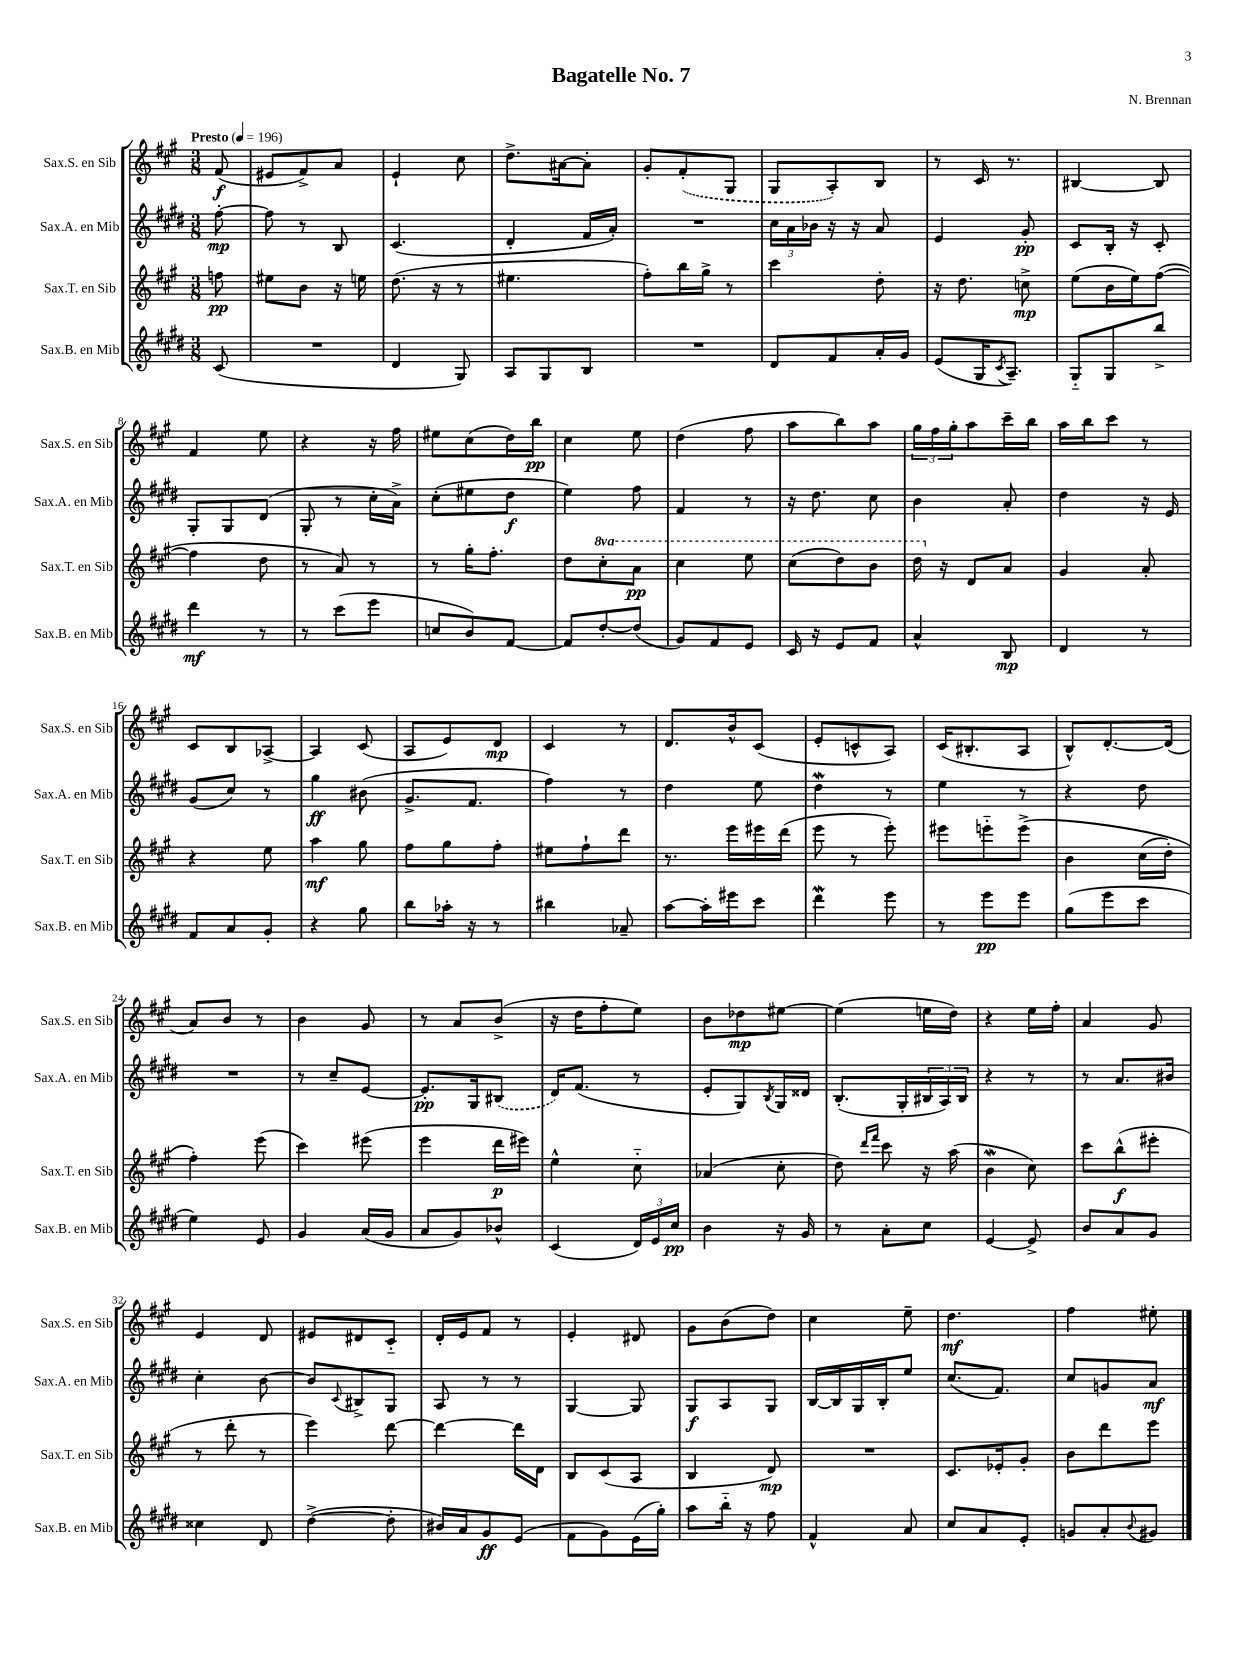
\header { title = "Bagatelle No. 7" composer = "N. Brennan" }
<<
\new StaffGroup <<
\new Staff = "s0" \with { instrumentName = "Sax.S. en Sib" shortInstrumentName = "Sax.S. en Sib" } {
    \clef treble \key a \major \numericTimeSignature \time 3/8 \partial 8 \tempo "Presto" 4 = 196
    fis'8\f( |
    eis'8 fis'8->) a'8 |
    e'4-! cis''8 |
    d''8.-> ais'16~ ais'8-. |
    gis'8-. \once \slurDashed fis'8-.( gis8 |
    gis8 a8-.) b8 |
    r8 cis'16 r8. |
    bis4~ bis8 |
    fis'4 e''8 |
    r4 r16 fis''16 |
    eis''8 cis''8( d''16) b''16\pp |
    cis''4 e''8 |
    d''4( fis''8 |
    a''8 b''8) a''8 |
    \tuplet 3/2 { gis''16 fis''16 gis''16-. } a''8 cis'''16-- b''16 |
    a''16 b''16 cis'''8 r8 |
    cis'8 b8 aes8~-> |
    aes4 cis'8( |
    a8 e'8) d'8\mp |
    cis'4 r8 |
    d'8. b'16-^ cis'8( |
    e'8-. c'8-^ a8) |
    cis'16( bis8.-. a8 |
    b8-^) d'8.~-. d'16( |
    a'8) b'8 r8 |
    b'4 gis'8 |
    r8 a'8 b'8->( |
    r16 d''16 fis''8-. e''8) |
    b'8 des''8\mp eis''8~ |
    eis''4( e''16 d''16) |
    r4 e''16 fis''16-. |
    a'4 gis'8 |
    e'4 d'8 |
    eis'8 dis'8 cis'8-_ |
    d'16-. e'16 fis'8 r8 |
    e'4-. dis'8 |
    gis'8 b'8( d''8) |
    cis''4 e''8-- |
    d''4.\mf |
    fis''4 eis''8-. \bar "|." |
}
\new Staff = "s1" \with { instrumentName = "Sax.A. en Mib" shortInstrumentName = "Sax.A. en Mib" } {
    \clef treble \key e \major \numericTimeSignature \time 3/8 \partial 8
    fis''8~-.\mp |
    fis''8 r8 b8 |
    cis'4.( |
    dis'4-. fis'16 a'16-.) |
    R4. |
    \tuplet 3/2 { cis''16 a'16 bes'16 } r16 r16 a'8 |
    e'4 gis'8-.\pp |
    cis'8 b16-. r16 cis'8-. |
    gis8-. gis8 dis'8( |
    gis8-. r8 cis''16-. a'16->) |
    cis''8-.( eis''8 dis''8\f |
    e''4) fis''8 |
    fis'4 r8 |
    r16 dis''8. cis''8 |
    b'4 a'8-. |
    dis''4 r16 e'16 |
    gis'8( cis''8) r8 |
    gis''4\ff bis'8( |
    gis'8.-> fis'8. |
    fis''4) r8 |
    dis''4 e''8 |
    dis''4\mordent r8 |
    e''4 r8 |
    r4 dis''8 |
    R4. |
    r8 cis''8-- e'8~ |
    e'8.-.\pp gis16 \once \slurDashed bis8( |
    dis'16) fis'8.( r8 |
    e'8-. gis8) \acciaccatura { b8 } gis16 disis'16 |
    b8.-.( gis16-. \tuplet 3/2 { bis16 a16) bis16 } |
    r4 r8 |
    r8 a'8. bis'16 |
    cis''4-. b'8~ |
    b'8 \appoggiatura { cis'8 } bis8-> gis8 |
    a8 r8 r8 |
    gis4~ gis8 |
    gis8\f a8 gis8 |
    b16~ b16 gis16 b16-. e''8 |
    cis''8.( fis'8.) |
    cis''8 g'8 a'8\mf \bar "|." |
}
\new Staff = "s2" \with { instrumentName = "Sax.T. en Sib" shortInstrumentName = "Sax.T. en Sib" } {
    \clef treble \key a \major \numericTimeSignature \time 3/8 \set Staff.ottavationMarkups = #ottavation-simple-ordinals \partial 8
    f''8\pp |
    eis''8 b'8 r16 e''16 |
    d''8.( r16 r8 |
    eis''4. |
    fis''8-.) b''16 gis''16-> r8 |
    cis'''4 d''8-. |
    r16 d''8. c''8->\mp |
    e''8( b'16 e''16) fis''8~( |
    fis''4 d''8 |
    r8 a'8) r8 |
    r8 gis''16-. fis''8.-. |
    d''8 \ottava #1 cis'''8-. a''8\pp |
    cis'''4 e'''8 |
    cis'''8( d'''8) b''8 |
    d'''16 \ottava #0 r16 d'8 a'8 |
    gis'4 a'8-. |
    r4 e''8 |
    a''4\mf gis''8 |
    fis''8 gis''8 fis''8-. |
    eis''8 fis''8-! d'''8 |
    r8. e'''16 eis'''16 d'''16( |
    e'''8 r8 e'''8-.) |
    eis'''8 e'''8-_ e'''8->\( |
    b'4 cis''16( d''16-.) |
    fis''4-.\) e'''8( |
    cis'''4) eis'''8( |
    e'''4 d'''16\p eis'''16) |
    e''4-^ cis''8-_ |
    aes'4( cis''8-. |
    d''8) \grace { d'''16 fis'''16 } cis'''8 r16 a''16( |
    b'4\mordent cis''8) |
    cis'''8 b''8-^\f( eis'''8-. |
    r8 d'''8-. r8 |
    e'''4) d'''8~ |
    d'''4~ d'''16 d'16 |
    b8 cis'8( a8 |
    b4 d'8\mp) |
    R4. |
    cis'8. ees'16-. gis'8-. |
    b'8 d'''8 e'''8 \bar "|." |
}
\new Staff = "s3" \with { instrumentName = "Sax.B. en Mib" shortInstrumentName = "Sax.B. en Mib" } {
    \clef treble \key e \major \numericTimeSignature \time 3/8 \partial 8
    cis'8( |
    R4. |
    dis'4 gis8) |
    a8 gis8 b8 |
    R4. |
    dis'8 fis'8 a'16-. gis'16 |
    e'8( gis16 \acciaccatura { cis'8 } a8.--) |
    gis8-_ gis8 b''8-> |
    dis'''4\mf r8 |
    r8 cis'''8( e'''8 |
    c''8 b'8) fis'8~ |
    fis'8 dis''8~-. dis''8( |
    gis'8) fis'8 e'8 |
    cis'16 r16 e'8 fis'8 |
    a'4-^ b8\mp |
    dis'4 r8 |
    fis'8 a'8 gis'8-. |
    r4 gis''8 |
    b''8 aes''16-. r16 r8 |
    bis''4 aes'8-- |
    a''8~ a''16-. eis'''16 cis'''8 |
    dis'''4\mordent e'''8 |
    r8 e'''8\pp e'''8 |
    gis''8( e'''8 cis'''8 |
    e''4) e'8 |
    gis'4 a'16( gis'16 |
    a'8 gis'8) bes'8-^ |
    cis'4( \tuplet 3/2 { dis'16) e'16 cis''16\pp } |
    b'4 r16 gis'16 |
    r8 a'8-. cis''8 |
    e'4~ e'8-> |
    b'8 a'8 gis'8 |
    cisis''4 dis'8 |
    dis''4~->( dis''8-. |
    bis'16) a'16 gis'8\ff e'8( |
    fis'8 gis'8) e'16( gis''16-.) |
    a''8 b''16-_ r16 fis''8 |
    fis'4-^ a'8 |
    cis''8 a'8 e'8-. |
    g'8 a'8-. \appoggiatura { b'8 } gis'8 \bar "|." |
}
>>
>>
